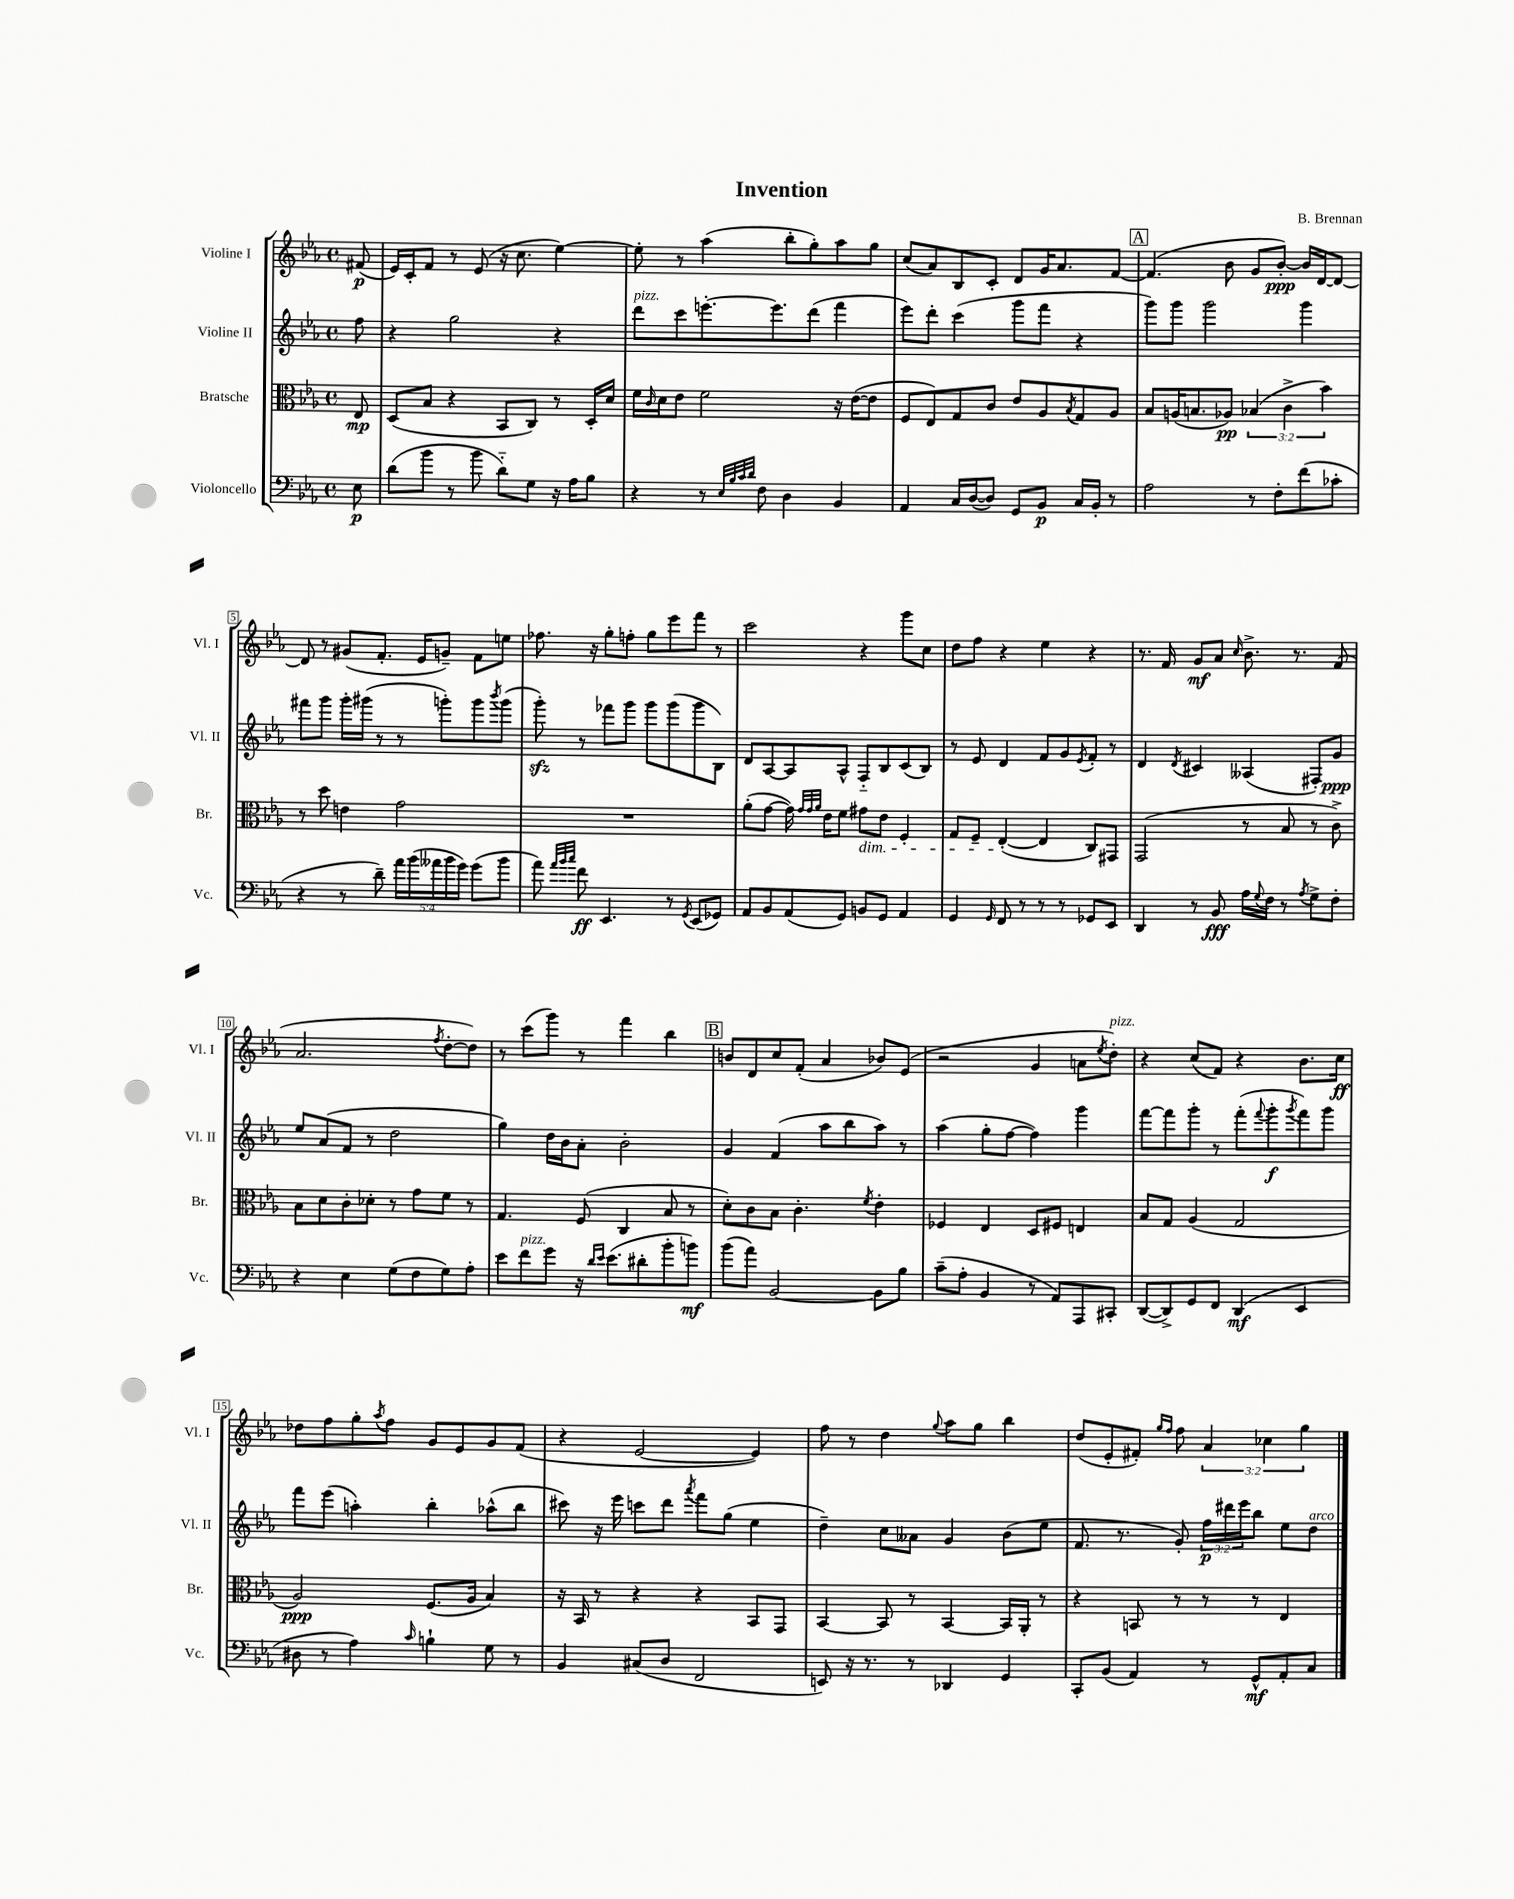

**kern	**dynam	**kern	**dynam	**kern	**dynam	**kern	**dynam
*part4	*part4	*part3	*part3	*part2	*part2	*part1	*part1
*staff4	*staff4	*staff3	*staff3	*staff2	*staff2	*staff1	*staff1
*I"Violoncello	*	*I"Bratsche	*	*I"Violine II	*	*I"Violine I	*
*I'Vc.	*	*I'Br.	*	*I'Vl. II	*	*I'Vl. I	*
*clefF4	*	*clefC3	*	*clefG2	*	*clefG2	*
*k[b-e-a-]	*	*k[b-e-a-]	*	*k[b-e-a-]	*	*k[b-e-a-]	*
*M4/4	*	*M4/4	*	*M4/4	*	*M4/4	*
*met(c)	*	*met(c)	*	*met(c)	*	*met(c)	*
=	=	=	=	=	=	=	=
8E-\	p	8E-/	mp	8ff\	.	(8f#X/	p
=1	=1	=1	=1	=1	=1	=1	=1
(8d\L	.	(8D/L	.	4r	.	16e-/LL)	.
.	.	.	.	.	.	16c'/J	.
8b-\J	.	8B-/J	.	.	.	8f/J	.
8r	.	4r	.	2gg\	.	8r	.
8b-\	.	.	.	.	.	(8e-/	.
8d\L)	.	8BB-/L	.	.	.	16r	.
.	.	.	.	.	.	8.cc\	.
8G\J	.	8C/J)	.	.	.	.	.
16r	.	8r	.	4r	.	[4ee-\)	.
16A-\KL	.	.	.	.	.	.	.
8B-\J	.	16D'/LL	.	.	.	.	.
.	.	16d/JJ	.	.	.	.	.
=2	=2	=2	=2	=2	=2	=2	=2
!	!	!	!	!LO:TX:a:i:t=pizz.	!	!	!
4r	.	16f\LL	.	8ddd\L	.	8ee-'\]	.
.	.	16qqc/	.	.	.	.	.
.	.	16d\J	.	.	.	.	.
.	.	8e-\J	.	8ccc\	.	8r	.
8r	.	2f\	.	[8.eeen'\	.	(4aa-\	.
32qqE-/LLL	.	.	.	.	.	.	.
32qqB-/	.	.	.	.	.	.	.
32qqc/	.	.	.	.	.	.	.
32qqd/JJJ	.	.	.	.	.	.	.
8F\	.	.	.	.	.	.	.
.	.	.	.	8.eee\]	.	.	.
4D\	.	.	.	.	.	8bb-'\L	.
.	.	.	.	(8ddd\J	.	8gg'\)	.
4BB-/	.	16r	.	4fff\	.	8aa-\	.
.	.	([16e-\KL	.	.	.	.	.
.	.	8e-\J]	.	.	.	8gg\J	.
=3	=3	=3	=3	=3	=3	=3	=3
4AA-/	.	8F/L	.	8eee-\L)	.	(8cc/L	.
.	.	8E-/)	.	8ddd'\J	.	8a-/)	.
16C/LL	.	8G/	.	(4ccc\	.	8B-/	.
([16D/J	.	.	.	.	.	.	.
8D/J])	.	8c/J	.	.	.	8c'/J	.
8GG/L	.	8e-/L	.	8ggg\L	.	8d/L	.
8BB-/J	p	8A-/	.	8fff\J	.	16g/K	.
.	.	.	.	.	.	8.a-/	.
.	.	8qB-/	.	.	.	.	.
16C/LL	.	8G/	.	4r	.	.	.
16BB-'/JJ	.	.	.	.	.	.	.
8r	.	8A-/J	.	.	.	[8f/J	.
!!LO:REH:place=s1:t=A
=4	=4	=4	=4	=4	=4	=4	=4
2A-\	.	8B-/L	.	8ggg\L)	.	(4.f/]	.
.	.	(16An/K	.	8ggg\J	.	.	.
.	.	8.Bn/	.	.	.	.	.
.	.	.	.	2ggg\	.	.	.
.	.	8A-X/J)	pp	.	.	8b-\	.
8r	.	(6B-X/	.	.	.	8g/L	.
8F'\L	.	.	.	.	.	[8b-'/J)	ppp
.	.	6c^\	.	.	.	.	.
(8f\	.	.	.	4ggg\	.	16b-/LL]	.
.	.	.	.	.	.	[16d/J	.
.	.	6b-\)	.	.	.	.	.
8c-X'\J	.	.	.	.	.	8d/J_	.
!!LO:LB:g=z
=5	=5	=5	=5	=5	=5	=5	=5
4r	.	8r	.	8fff#X\L	.	8d/]	.
.	.	8dd\	.	8ggg\J	.	8r	.
8r	.	4en\	.	16ggg'\LL	.	(8g#X/L	.
.	.	.	.	(16ggg#X\JJ	.	.	.
8d~\)	.	.	.	8r	.	8.f'/J	.
20a-\LL	.	2g\	.	8r	.	.	.
(20b-\	.	.	.	.	.	.	.
.	.	.	.	.	.	16e-/KL	.
20a--X\	.	.	.	.	.	.	.
.	.	.	.	8gggn'\L)	.	8gn~/J)	.
20b-\	.	.	.	.	.	.	.
20g\JJ)	.	.	.	.	.	.	.
(8g\L	.	.	.	8ggg\	.	8f\L	.
.	.	.	.	8qbbb-/	.	.	.
8b-\J	.	.	.	(8ggg\J	.	8een\J	.
=6	=6	=6	=6	=6	=6	=6	=6
8a-\)	.	1r	.	8gggzz'\)	.	8.ff-X\	.
32qqa-/LLL	.	.	.	.	.	.	.
32qqb-/	.	.	.	.	.	.	.
32qqcc/JJJ	.	.	.	.	.	.	.
8f\	ff	.	.	8r	.	.	.
.	.	.	.	.	.	16r	.
4.EE-/	.	.	.	8fff-X\L	.	8gg'\L	.
.	.	.	.	8ggg\J	.	8ffn'\J	.
.	.	.	.	8ggg\L	.	8gg\L	.
8r	.	.	.	(8ggg\	.	8eee-\	.
8qGG/	.	.	.	.	.	.	.
(8EE-/L	.	.	.	8ggg\	.	8fff\J	.
8GG-X/J)	.	.	.	8B-\J)	.	8r	.
=7	=7	=7	=7	=7	=7	=7	=7
8AA-/L	.	(8a-'\L	.	8d/L	.	2ccc\	.
8BB-/	.	[8g\J	.	[8A-/	.	.	.
(8AA-/	.	16g\])	.	8A-/]	.	.	.
.	.	32qqg/LLL	.	.	.	.	.
.	.	32qqg/	.	.	.	.	.
.	.	32qqa-/JJJ	.	.	.	.	.
.	.	16e-\KL	.	.	.	.	.
8GG/J)	.	8f\J	.	8A-^^/J	.	.	.
!	!	!LO:TX:b:i:t=dim.	!	!	!	!	!
8BBn/L	.	8g#X\L	.	8F/L	.	4r	.
8GG/J	.	8e-\J	.	8B-/	.	.	.
4AA-/	.	4F'/	.	(8c/	.	8ggg\L	.
.	.	.	.	8B-/J)	.	8cc\J	.
=8	=8	=8	=8	=8	=8	=8	=8
4GG/	.	8G/L	.	8r	.	8dd\L	.
.	.	8F~/J	.	8e-/	.	8ff\J	.
16qqGG/	.	.	.	.	.	.	.
8FF/	.	([4E-'/	.	4d/	.	4r	.
8r	.	.	.	.	.	.	.
8r	.	4E-/]	.	8f/L	.	4ee-\	.
8r	.	.	.	8g/	.	.	.
.	.	.	.	8qe-/	.	.	.
8GG-X/L	.	8C/L)	.	8f'/J	.	4r	.
8EE-/J	.	8GG#X/J	.	8r	.	.	.
=9	=9	=9	=9	=9	=9	=9	=9
4DD/	.	(2GG/	.	4d/	.	8.r	.
.	.	.	.	.	.	16f/	.
.	.	.	.	8qd/	.	.	.
8r	.	.	.	4c#X/	.	8g/L	mf
8BB-/	fff	.	.	.	.	8a-/J	.
.	.	.	.	.	.	16qqcc/	.
16A-\LL	.	8r	.	(4A--X/	.	8.b-^\	.
8qqG/	.	.	.	.	.	.	.
16F\JJ	.	.	.	.	.	.	.
8r	.	8B-/	.	.	.	.	.
.	.	.	.	.	.	8.r	.
8qA-/	.	.	.	.	.	.	.
8G^\L	.	8r	.	8F#X'/L)	.	.	.
8F'\J	.	8c^\)	.	8g/J	ppp	(8f/	.
!!LO:LB:g=z
=10	=10	=10	=10	=10	=10	=10	=10
4r	.	8B-\L	.	8ee-/L	.	2.a-/	.
.	.	8d\	.	(8a-/	.	.	.
4E-\	.	8c'\	.	8f/J	.	.	.
.	.	8d-X'\J	.	8r	.	.	.
(8G\L	.	8r	.	2dd\	.	.	.
8F\	.	8g\L	.	.	.	.	.
.	.	.	.	.	.	8qff/	.
8G\)	.	8f\J	.	.	.	[8dd'\L	.
8A-'\J	.	8r	.	.	.	8dd\J])	.
=11	=11	=11	=11	=11	=11	=11	=11
8e-\L	.	4.G/	.	4gg\)	.	8r	.
!LO:TX:a:i:t=pizz.	!	!	!	!	!	!	!
8f\	.	.	.	.	.	(8ccc\L	.
8g\J	.	.	.	16dd\LL	.	8ggg\J)	.
.	.	.	.	16b-\J	.	.	.
16r	.	(8F/	.	8a-'\J	.	8r	.
16qqd/LL	.	.	.	.	.	.	.
16qqe-/JJ	.	.	.	.	.	.	.
(8.e-\L	.	.	.	.	.	.	.
.	.	4C/	.	2b-'\	.	4fff\	.
8d#X'\	.	.	.	.	.	.	.
8b-'\	.	8B-/	.	.	.	4bb-\	.
8bn\J)	mf	8r	.	.	.	.	.
!!LO:REH:place=s1:t=B
=12	=12	=12	=12	=12	=12	=12	=12
(8b-\L	.	8d'\L)	.	4g/	.	8bn/L	.
8a-\J)	.	8c\	.	.	.	8d/	.
[2BB-/	.	8B-\J	.	(4f/	.	8cc/	.
.	.	4.c'\	.	.	.	(8f'/J	.
.	.	.	.	8aa-\L	.	4a-/	.
.	.	.	.	8bb-\	.	.	.
.	.	8qf/	.	.	.	.	.
8BB-\L]	.	4e-'\	.	8aa-\J)	.	8b-X/L)	.
8B-\J	.	.	.	8r	.	(8e-/J	.
=13	=13	=13	=13	=13	=13	=13	=13
(8c~\L	.	4F-X/	.	(4aa-\	.	2r	.
8A-'\J	.	.	.	.	.	.	.
4BB-/	.	4E-/	.	8gg'\L	.	.	.
.	.	.	.	[8ff\J	.	.	.
8r	.	8D/L	.	4ff\])	.	4g/	.
8AA-/L)	.	8F#X/J	.	.	.	.	.
8AAA-/	.	4En/	.	4ggg\	.	8an\L	.
.	.	.	.	.	.	8qee-/	.
!	!	!	!	!	!	!LO:TX:a:i:t=pizz.	!
8CC#X'/J	.	.	.	.	.	8dd'\J)	.
=14	=14	=14	=14	=14	=14	=14	=14
([8DD/L	.	8B-/L	.	[8fff\L	.	4r	.
8DD^/])	.	8G/J	.	8fff\]	.	.	.
8GG/	.	(4A-/	.	8ggg'\J	.	(8cc/L	.
8FF/J	.	.	.	8r	.	8f/J)	.
(4DD/	mf	2G/	.	(8fff'\L	.	4r	.
.	.	.	.	8qqfff/	.	.	.
.	.	.	.	8ggg'\	f	.	.
.	.	.	.	8qggg/	.	.	.
4EE-/	.	.	.	8fff\)	.	8.b-\L	.
.	.	.	.	8ggg\J	.	.	.
.	.	.	.	.	.	16cc\Jk	ff
!!LO:LB:g=z
=15	=15	=15	=15	=15	=15	=15	=15
8D#X\	.	2A-/)	ppp	8fff\L	.	8dd-X\L	.
8r	.	.	.	(8eee-\J	.	8ff\	.
4A-\)	.	.	.	4aan'\)	.	8gg'\	.
.	.	.	.	.	.	8qaa-/	.
.	.	.	.	.	.	8ff\J	.
16qqc/	.	.	.	.	.	.	.
4Bn`\	.	(8.F/L	.	4bb-'\	.	8g/L	.
.	.	.	.	.	.	8e-/	.
.	.	16A-/Jk	.	.	.	.	.
8G\	.	4B-/)	.	(8aa-X^^\L	.	8g/	.
8r	.	.	.	8bb-\J	.	(8f/J	.
=16	=16	=16	=16	=16	=16	=16	=16
4BB-/	.	16r	.	8ccc#X\)	.	4r	.
.	.	16BB-/	.	.	.	.	.
.	.	8r	.	16r	.	.	.
.	.	.	.	16eee-\	.	.	.
(8C#X/L	.	4r	.	8cccn\L	.	[2e-/	.
8D/J	.	.	.	8ddd\J	.	.	.
.	.	.	.	8qaaa-/	.	.	.
2FF/	.	4r	.	8fff\L	.	.	.
.	.	.	.	(8gg\J	.	.	.
.	.	8BB-/L	.	4ee-\	.	4e-/])	.
.	.	8GG/J	.	.	.	.	.
=17	=17	=17	=17	=17	=17	=17	=17
8EEn/)	.	[4BB-/	.	4dd~\)	.	8ff\	.
16r	.	.	.	.	.	8r	.
8.r	.	.	.	.	.	.	.
.	.	8BB-/]	.	8cc\L	.	4dd\	.
8r	.	8r	.	8a--X\J	.	.	.
.	.	.	.	.	.	8qqgg/	.
4DD-X/	.	[4BB-/	.	4g/	.	8aa-\L	.
.	.	.	.	.	.	8gg\J	.
4GG/	.	16BB-/LL]	.	(8b-\L	.	4bb-\	.
.	.	16AA-'/JJ	.	.	.	.	.
.	.	8r	.	8ee-\J	.	.	.
=18	=18	=18	=18	=18	=18	=18	=18
8CC'/L	.	4r	.	8.f/	.	(8dd/L	.
(8BB-/J	.	.	.	.	.	8e-'/	.
.	.	.	.	8.r	.	.	.
4AA-/)	.	8BBn/	.	.	.	8f#X'/J)	.
.	.	.	.	.	.	16qqgg/LL	.
.	.	.	.	.	.	16qqff/JJ	.
.	.	8r	.	8g'/)	.	8ff\	.
8r	.	8r	.	24ff\LL	p	6a-/	.
.	.	.	.	24ddd#X\	.	.	.
.	.	.	.	24eee-\J	.	.	.
8GG^^/L	mf	8r	.	8bb-\J	.	.	.
.	.	.	.	.	.	6cc-X\	.
8AA-'/	.	4E-/	.	8ee-\L	.	.	.
.	.	.	.	.	.	6gg\	.
!	!	!	!	!LO:TX:a:i:t=arco	!	!	!
8C/J	.	.	.	8dd\J	.	.	.
==	==	==	==	==	==	==	==
*-	*-	*-	*-	*-	*-	*-	*-
